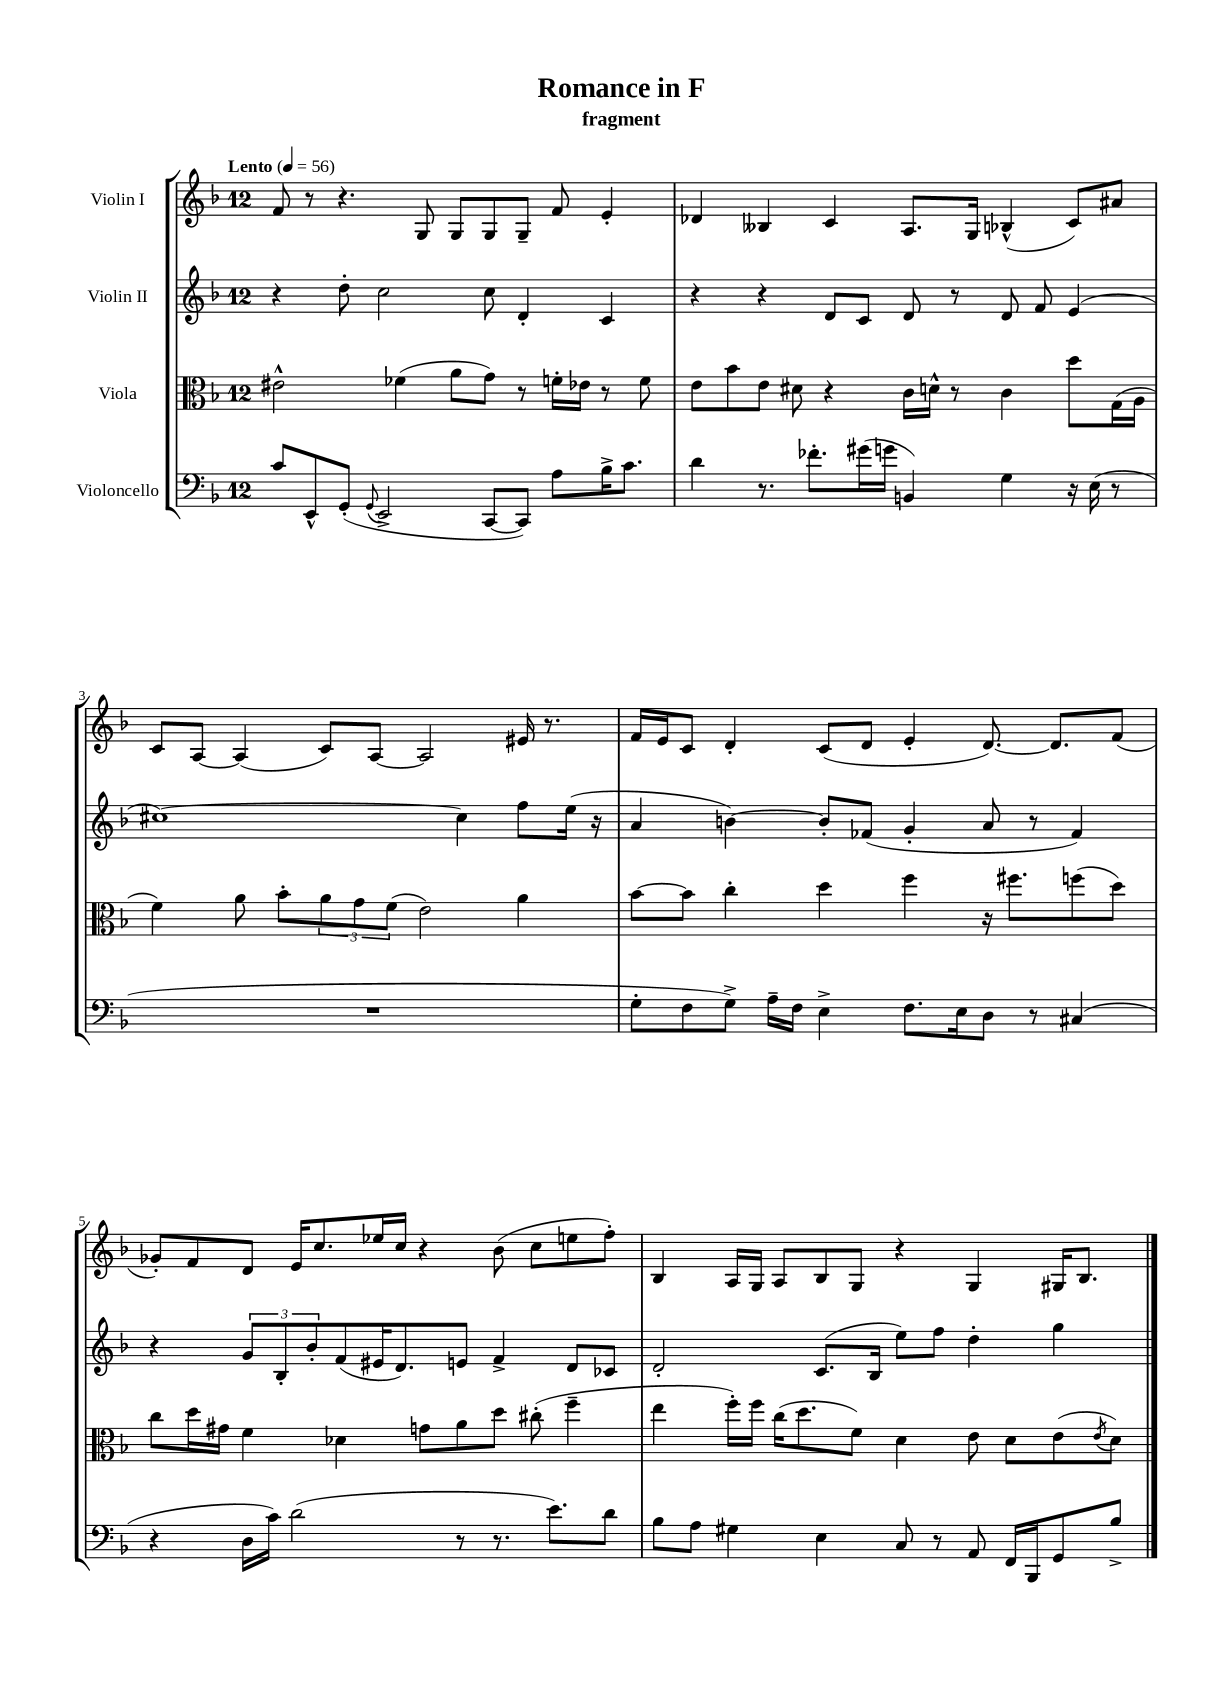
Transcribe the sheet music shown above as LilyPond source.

\header { title = "Romance in F" subtitle = "fragment" }
<<
\new StaffGroup <<
\new Staff = "s0" \with { instrumentName = "Violin I" } {
    \clef treble \key f \major \once \override Staff.TimeSignature.style = #'single-digit \time 12/8 \tempo "Lento" 4 = 56
    f'8 r8 r4. g8 g8 g8 g8-- f'8 e'4-. |
    des'4 beses4 c'4 a8. g16 bes4-^( c'8) ais'8 |
    c'8 a8~ a4( c'8) a8~ a2 eis'16 r8. |
    f'16 e'16 c'8 d'4-. c'8( d'8 e'4-. d'8.~) d'8. f'8( |
    ges'8-.) f'8 d'8 e'16 c''8. ees''16 c''16 r4 bes'8( c''8 e''8 f''8-.) |
    bes4 a16 g16 a8 bes8 g8 r4 g4 gis16 bes8. \bar "|." |
}
\new Staff = "s1" \with { instrumentName = "Violin II" } {
    \clef treble \key f \major \once \override Staff.TimeSignature.style = #'single-digit \time 12/8
    r4 d''8-. c''2 c''8 d'4-. c'4 |
    r4 r4 d'8 c'8 d'8 r8 d'8 f'8 e'4( |
    cis''1~) cis''4 f''8 e''16( r16 |
    a'4 b'4~) b'8-. fes'8( g'4-. a'8 r8 fes'4) |
    r4 \tuplet 3/2 { g'8 bes8-. bes'8-. } f'8( eis'16 d'8.) e'8 f'4-> d'8 ces'8 |
    d'2-. c'8.( bes16 e''8) f''8 d''4-. g''4 \bar "|." |
}
\new Staff = "s2" \with { instrumentName = "Viola" } {
    \clef alto \key f \major \once \override Staff.TimeSignature.style = #'single-digit \time 12/8
    eis'2-^ fes'4( a'8 g'8) r8 f'16-. ees'16 r8 f'8 |
    e'8 bes'8 e'8 dis'8 r4 c'16 d'16-^ r8 c'4 d''8 g16( a16 |
    f'4) a'8 bes'8-. \tuplet 3/2 { a'8 g'8 f'8( } e'2) a'4 |
    bes'8~ bes'8 c''4-. d''4 f''4 r16 fis''8. f''8( d''8) |
    c''8 d''16 gis'16 f'4 des'4 g'8 a'8 d''8 cis''8-.( f''4-- |
    e''4 f''16-.) f''16 c''16( d''8. f'8) d'4 e'8 d'8 e'8( \acciaccatura { e'8 } d'8) \bar "|." |
}
\new Staff = "s3" \with { instrumentName = "Violoncello" } {
    \clef bass \key f \major \once \override Staff.TimeSignature.style = #'single-digit \time 12/8
    c'8 e,8-^ g,8-.( \appoggiatura { g,8 } e,2-> c,8~ c,8) a8 bes16-> c'8. |
    d'4 r8. fes'8.-. gis'16( g'16 b,4) g4 r16 e16( r8 |
    R1. |
    g8-. f8 g8->) a16-- f16 e4-> f8. e16 d8 r8 cis4( |
    r4 d16 c'16) d'2( r8 r8. e'8.) d'8 |
    bes8 a8 gis4 e4 c8 r8 a,8 f,16 bes,,16 g,8 bes8-> \bar "|." |
}
>>
>>
